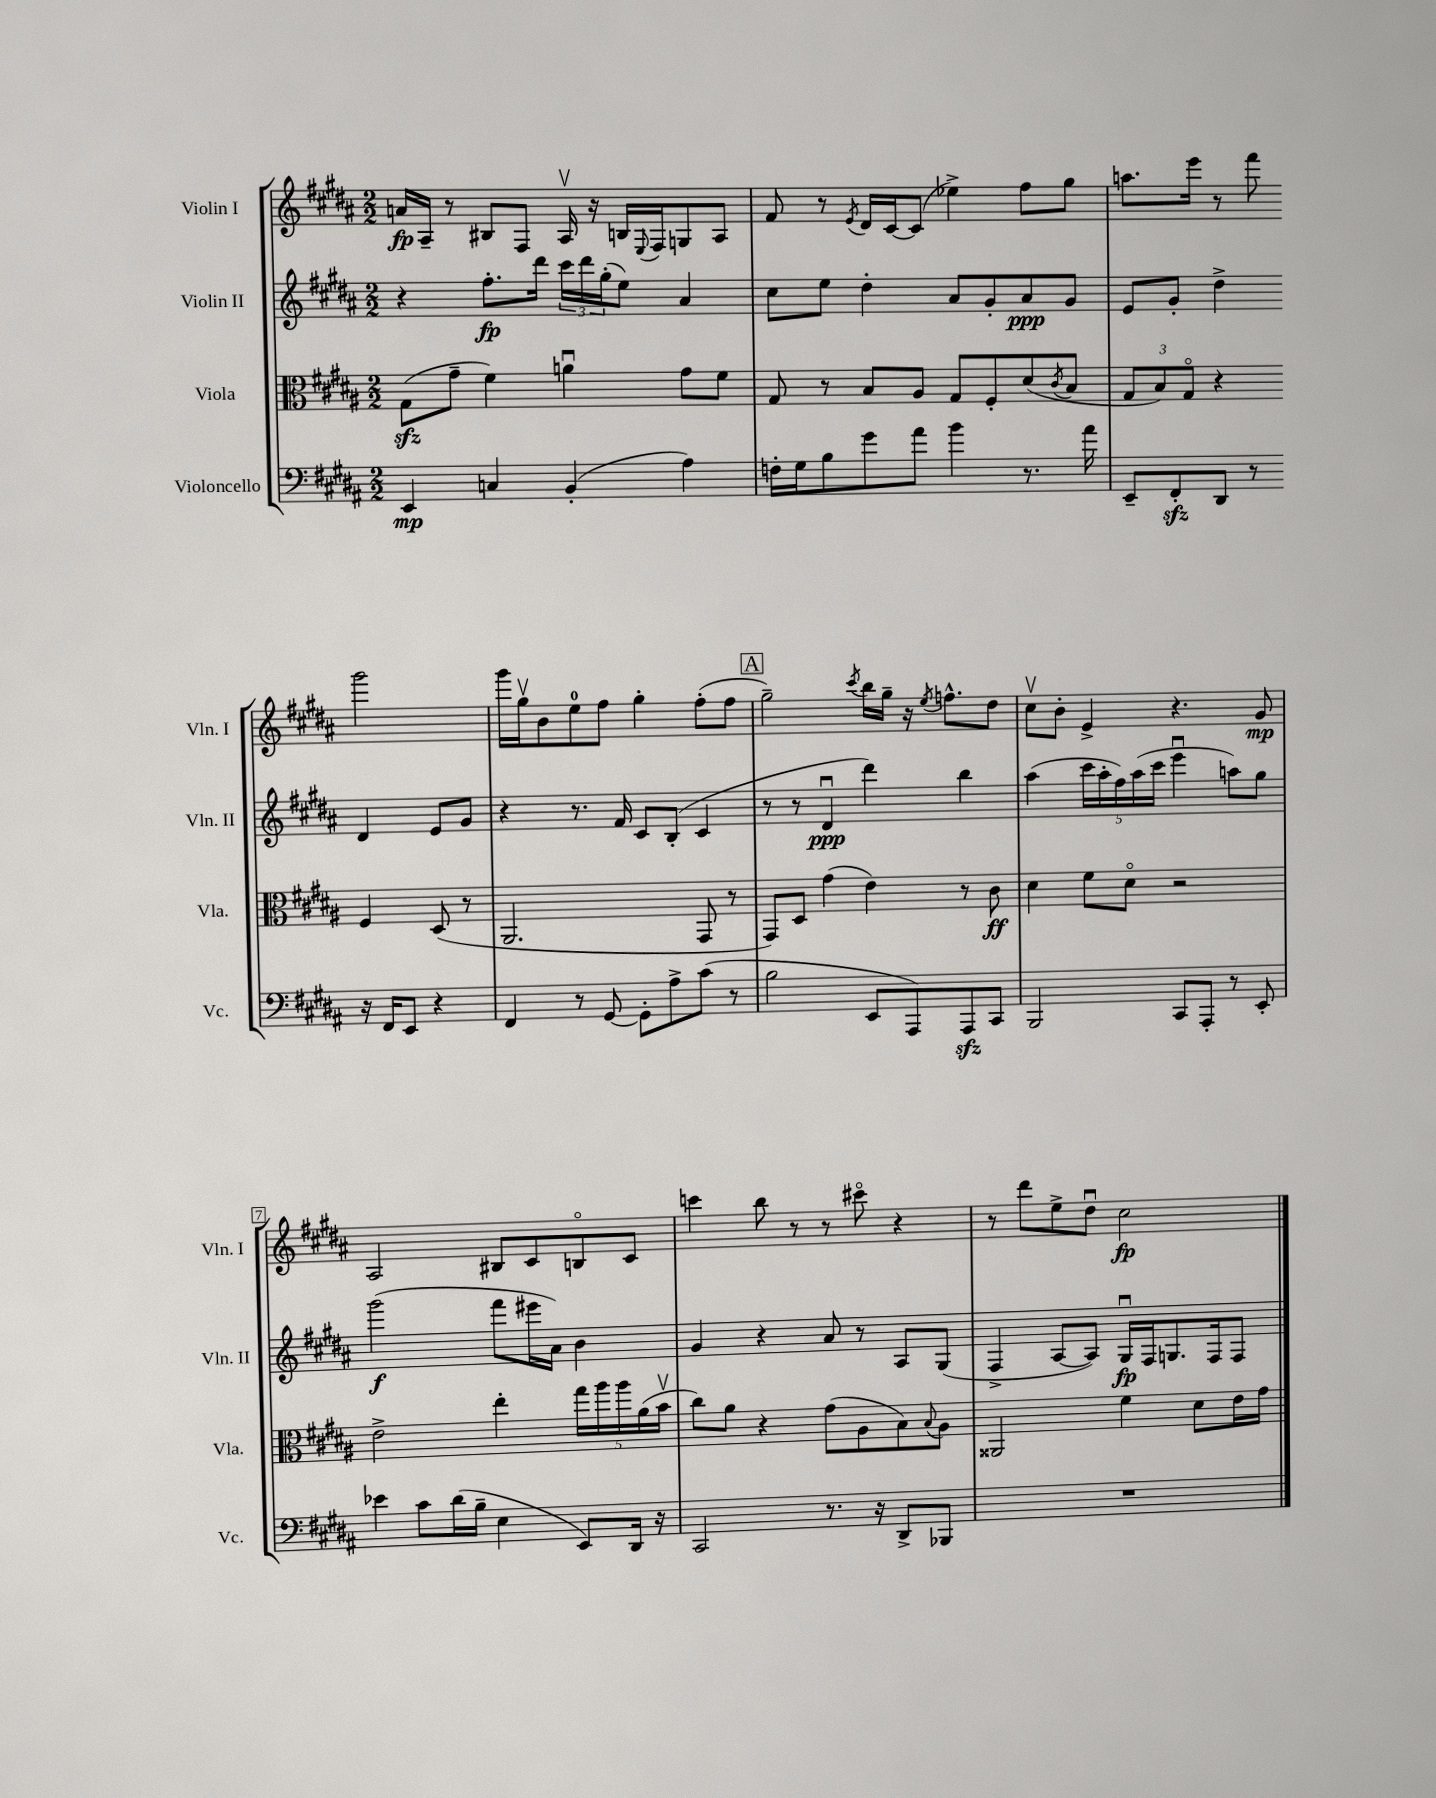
<<
\new StaffGroup <<
\new Staff = "s0" \with { instrumentName = "Violin I" shortInstrumentName = "Vln. I" } {
    \clef treble \key b \major \numericTimeSignature \time 2/2
    a'16\fp ais16-- r8 bis8 fis8 ais16\upbow r16 b16 \appoggiatura { e8 } fis16 g8 ais8 |
    fis'8 r8 \acciaccatura { e'8 } dis'16 cis'16~ cis'8( ees''4->) fis''8 gis''8 |
    a''8. e'''16 r8 fis'''8 gis'''2 |
    gis'''16 gis''16\upbow b'8 e''8-0 fis''8 gis''4-. fis''8-.( fis''8 |
    \mark \markup { \box "A" } gis''2--) \acciaccatura { cis'''8 } b''16 gis''16-- r16 \acciaccatura { e''8 } f''8.-^ dis''8 |
    cis''8\upbow b'8-. e'4-> r4. gis'8\mp |
    ais2 bis8 cis'8 b8\flageolet cis'8 |
    c'''4 b''8 r8 r8 cis'''8\flageolet r4 |
    r8 dis'''8 e''8-> dis''8\downbow cis''2\fp \bar "|." |
}
\new Staff = "s1" \with { instrumentName = "Violin II" shortInstrumentName = "Vln. II" } {
    \clef treble \key b \major \numericTimeSignature \time 2/2
    r4 fis''8.-.\fp dis'''16 \tuplet 3/2 { cis'''16 dis'''16 gis''16-.( } e''8) ais'4 |
    cis''8 e''8 dis''4-. ais'8 gis'8-. ais'8\ppp gis'8 |
    e'8 gis'8-. dis''4-> dis'4 e'8 gis'8 |
    r4 r8. fis'16 cis'8 b8-.( cis'4 |
    \mark \markup { \box "A" } r8 r8 dis'4\downbow\ppp dis'''4) b''4 |
    ais''4( \tuplet 5/4 { cis'''16 ais''16-. fis''16) ais''16( cis'''16 } e'''4\downbow a''8) gis''8 |
    gis'''2\f( fis'''8 eis'''16 ais'16) b'4 |
    gis'4 r4 ais'8 r8 ais8 gis8( |
    fis4-> ais8~ ais8) gis16\downbow\fp fis16 g8. fis16 fis8 \bar "|." |
}
\new Staff = "s2" \with { instrumentName = "Viola" shortInstrumentName = "Vla." } {
    \clef alto \key b \major \numericTimeSignature \time 2/2
    gis8\sfz( gis'8-- fis'4) a'4\downbow gis'8 fis'8 |
    gis8 r8 b8 ais8 gis8 fis8-. dis'8( \acciaccatura { cis'8 } b8 |
    \tuplet 3/2 { gis8 b8) gis8\flageolet } r4 fis4 dis8( r8 |
    ais,2. gis,8 r8 |
    \mark \markup { \box "A" } gis,8) dis8 gis'4( e'4) r8 cis'8\ff |
    dis'4 fis'8 dis'8\flageolet r2 |
    e'2-> e''4-. \tuplet 5/4 { gis''16 ais''16 ais''16 ais'16( b'16\upbow } |
    cis''8) ais'8 r4 gis'8( ais8 b8) \appoggiatura { b8 } ais8 |
    aisis,2 fis'4 dis'8 e'16 gis'16 \bar "|." |
}
\new Staff = "s3" \with { instrumentName = "Violoncello" shortInstrumentName = "Vc." } {
    \clef bass \key b \major \numericTimeSignature \time 2/2
    e,4\mp c4 b,4-.( ais4) |
    f16-. gis16 b8 gis'8 ais'8 b'4 r8. ais'16 |
    e,8-- fis,8-.\sfz dis,8 r8 r16 fis,16 e,8 r4 |
    fis,4 r8 gis,8~ gis,8-. ais8-> cis'8( r8 |
    \mark \markup { \box "A" } b2 e,8 ais,,8) ais,,8\sfz cis,8 |
    b,,2 cis,8 ais,,8-. r8 e,8-. |
    ees'4 cis'8 dis'16( b16-- e4 e,8) dis,16 r16 |
    cis,2 r8. r16 dis,8-> bes,,8 |
    R1 \bar "|." |
}
>>
>>
\layout { \context { \Score \override BarNumber.stencil = #(make-stencil-boxer 0.1 0.3 ly:text-interface::print) } }
